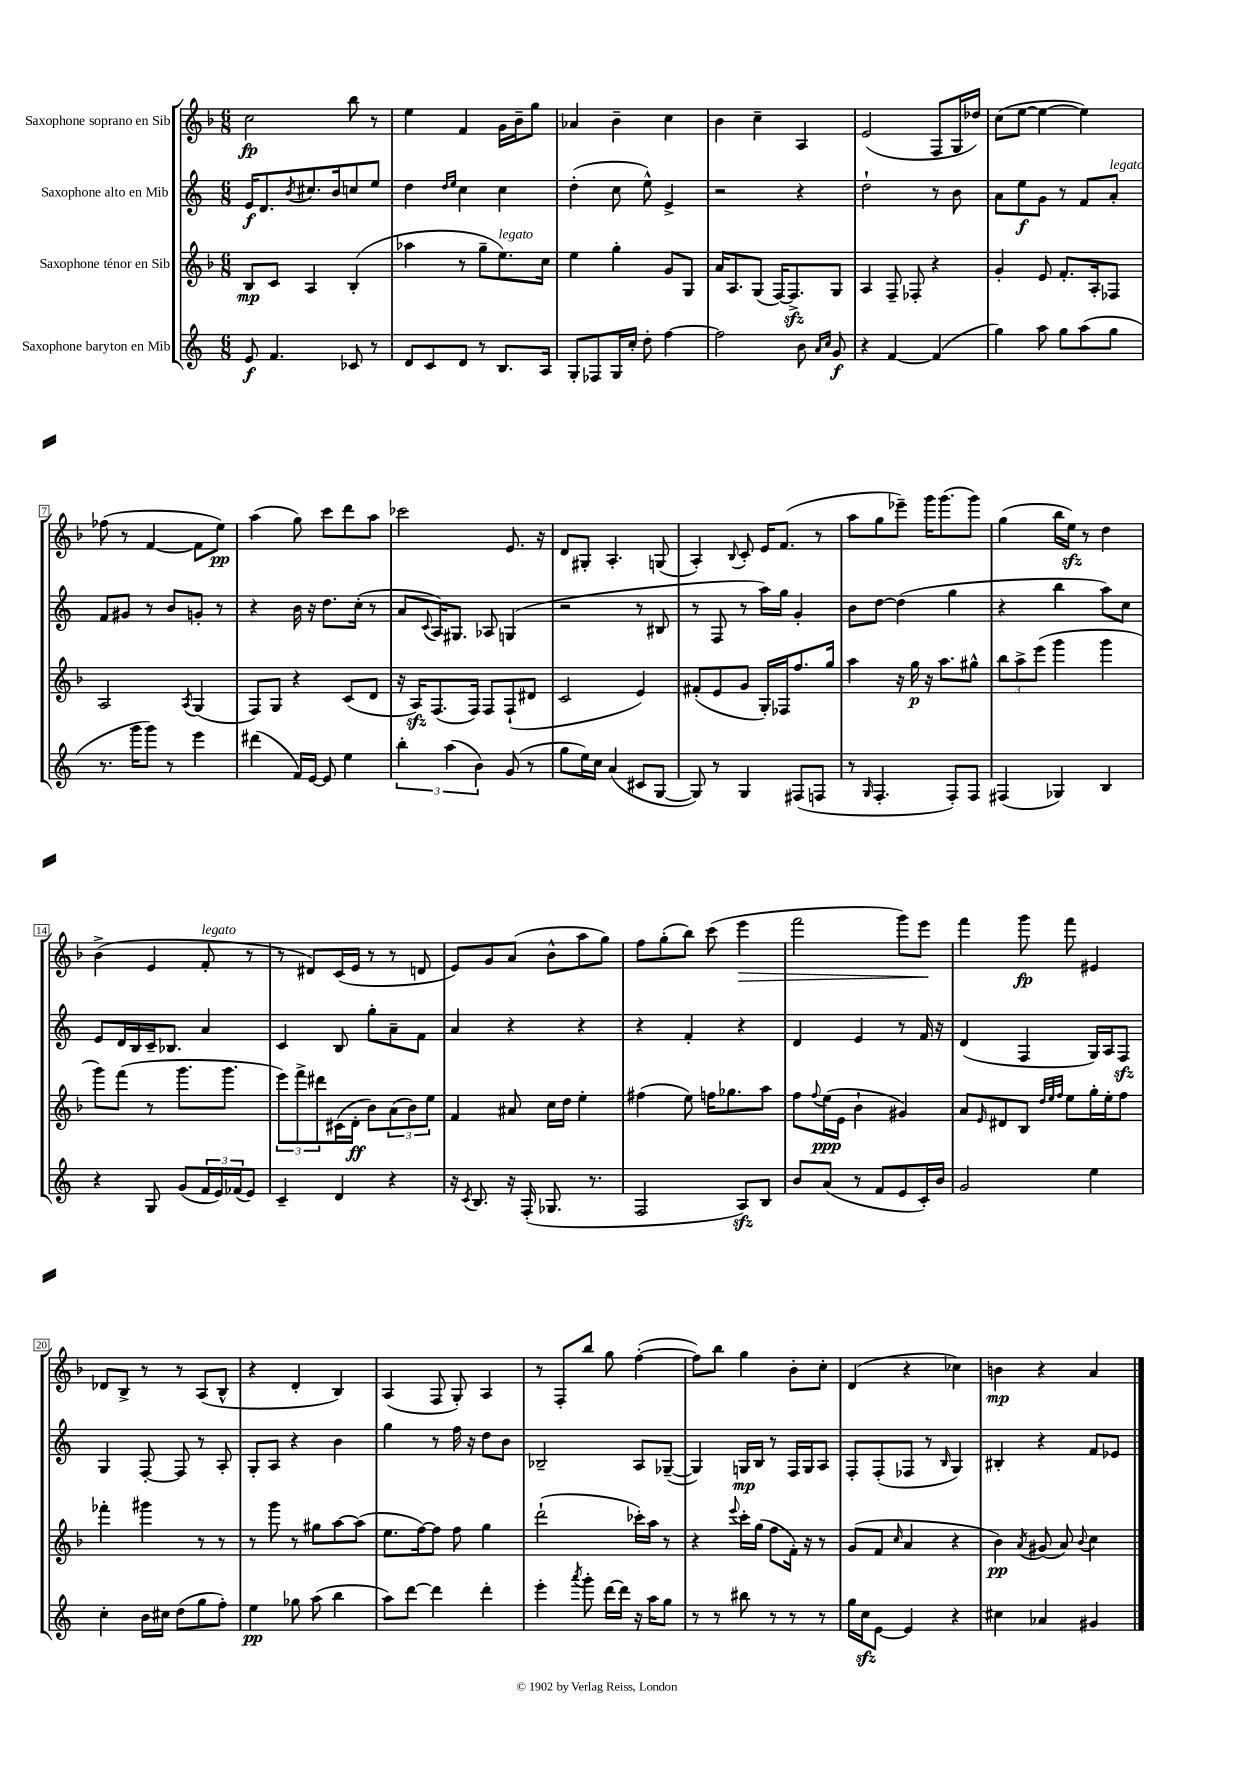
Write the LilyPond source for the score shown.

<<
\new StaffGroup <<
\new Staff = "s0" \with { instrumentName = "Saxophone soprano en Sib" } {
    \clef treble \key f \major \numericTimeSignature \time 6/8
    c''2\fp bes''8 r8 |
    e''4 f'4 g'16 bes'16-- g''8 |
    aes'4 bes'4-- c''4 |
    bes'4 c''4-- a4 |
    e'2( f8 g16 des''16) |
    c''8( e''8~ e''4~ e''4) |
    fes''8( r8 f'4~ f'8 e''8\pp) |
    a''4( g''8) c'''8 d'''8 a''8 |
    ces'''2 e'8. r16 |
    d'8 gis8-. a4.-. g8( |
    a4-.) \appoggiatura { bes8 } c'8-. e'16 f'8.( r8 |
    a''8 g''8 ees'''8--) g'''16 g'''8.( g'''8) |
    g''4( bes''16 e''16\sfz) r8 d''4 |
    bes'4->( e'4 f'8-.^\markup { \italic "legato" } r8 |
    r8 dis'8) c'16( e'16 r8 r8 d'8 |
    e'8) g'8 a'8( bes'8-^ a''8 g''8) |
    f''8 g''8-.( bes''8) c'''8( e'''4\> |
    f'''2 g'''8) e'''8\! |
    f'''4 g'''8\fp f'''8 eis'4 |
    des'8 bes8-> r8 r8 a8( bes8-^ |
    r4 d'4-. bes4) |
    a4( f8 g8-.) a4 |
    r8 f8-. bes''8 g''8 f''4~-.( |
    f''8) bes''8 g''4 bes'8-. c''8-. |
    d'4( r4 ces''4) |
    b'4\mp r4 a'4 \bar "|." |
}
\new Staff = "s1" \with { instrumentName = "Saxophone alto en Mib" } {
    \clef treble \key c \major \numericTimeSignature \time 6/8
    e'16\f d'8. \acciaccatura { b'8 } cis''8. b'16 c''8 e''8 |
    d''4 \grace { d''16 e''16 } c''4 c''4 |
    d''4-.( c''8 e''8-^) e'4-> |
    r2 r4 |
    d''2-! r8 b'8 |
    a'8 e''8\f g'8 r8 f'8 a'8-.^\markup { \italic "legato" } |
    f'8 gis'8 r8 b'8 g'8-. r8 |
    r4 b'16 r16 d''8. c''16-.( r8 |
    a'8 \appoggiatura { c'8 } a16) gis8. aes8 g4( |
    r2 r8 bis8 |
    r8 f8 r8 a''16) g''16 g'4-. |
    b'8 d''8~ d''4( g''4 |
    r4 b''4 a''8) c''8 |
    e'8 d'16 b16 c'16-- bes8. a'4 |
    c'4 b8 g''8-. a'8-- f'8 |
    a'4 r4 r4 |
    r4 f'4-. r4 |
    d'4 e'4 r8 f'16 r16 |
    d'4( f4 g16) a16 f8\sfz |
    g4 f8~-. f8 r8 a8-. |
    g8-. a8 r4 b'4 |
    g''4 r8 f''16 r16 d''8 b'8 |
    bes2-- a8 ges8~--( |
    ges4) g16\mp b16 r8 f16 g16 a8 |
    f8-. f8-.( fes8 r8 \grace { b16 } g4) |
    bis4-. r4 f'8 ees'8 \bar "|." |
}
\new Staff = "s2" \with { instrumentName = "Saxophone ténor en Sib" } {
    \clef treble \key f \major \numericTimeSignature \time 6/8
    bes8\mp c'8 a4 bes4-.( |
    aes''4 r8 g''8-- e''8.^\markup { \italic "legato" }) c''16 |
    e''4 g''4-. g'8 g8 |
    a'16 a8. g8( f16~) f8.->\sfz g8 |
    a4 f8-- fes8-. r4 |
    g'4-. e'8 f'8.-. a16-. fes8 |
    a2 \acciaccatura { a8 } g4( |
    f8) g8 r4 c'8( d'8 |
    r16 a16\sfz) f8.( f16) f8 f8-!( dis'8 |
    c'2 e'4) |
    fis'8-.( e'8 g'8 g16-.) fes16 f''8. g''16 |
    a''4 r16 g''16\p r16 a''8. gis''8-^ |
    \tuplet 3/2 { bes''8 a''8-> e'''8( } g'''4 g'''4 |
    g'''8) f'''8( r8 g'''8. g'''8. |
    \tuplet 3/2 { e'''8) f'''8-> dis'''8 } cis'16( d'16-.\ff bes'8) \tuplet 3/2 { a'8( bes'8) e''8 } |
    f'4 ais'8 c''16 d''16 e''4-. |
    fis''4( e''8) f''16 ges''8. a''8 |
    f''8 \appoggiatura { f''8 } e''16\ppp( e'16 bes'4-! gis'4) |
    a'8 \grace { e'16 } dis'8 bes8 \grace { d''32 e''32 f''32 } e''8 g''16-. e''16-. f''8 |
    fes'''4-. gis'''4 r8 r8 |
    r8 g'''8 r8 gis''8 a''8~ a''8( |
    e''8. f''16~) f''8 f''8 g''4 |
    d'''2-!( ces'''16-.) a''16 r8 |
    r4 \appoggiatura { e'''8 } c'''16-. g''16( f''8 f'16-.) r16 r8 |
    g'8( f'8 \grace { c''16 } a'4 r4 |
    bes'4\pp) \acciaccatura { a'8 } gis'8( a'8) \appoggiatura { bes'8 } c''4 \bar "|." |
}
\new Staff = "s3" \with { instrumentName = "Saxophone baryton en Mib" } {
    \clef treble \key c \major \numericTimeSignature \time 6/8
    e'8\f f'4. ces'8 r8 |
    d'8 c'8 d'8 r8 b8. a16 |
    g8-. fes8 g16 c''16-. d''8-. f''4~ |
    f''2 b'8 \grace { a'16 c''16 } g'8\f |
    r4 f'4~ f'4( |
    g''4) a''8 g''8 a''8( g''8 |
    r8. g'''16 g'''8) r8 e'''4 |
    dis'''4( f'16) e'16~ e'8 e''4 |
    \tuplet 3/2 { b''4-. a''4( b'4) } g'8( r8 |
    g''8 e''16) c''16 a'4( cis'8 g8~ |
    g8) r8 g4 fis8( f8 |
    r8 \grace { g16 } f4.-. f8-.) f8 |
    fis4( ges4) b4 |
    r4 g8 g'8( \tuplet 3/2 { f'16 e'16) fes'16( } e'8) |
    c'4-- d'4 r4 |
    r16 \acciaccatura { c'8 } b8. r16 f16-.( ges8. r8. |
    f2 a8\sfz) b8 |
    b'8 a'8( r8 f'8 e'8 c'16-.) b'16 |
    g'2 e''4 |
    c''4-. b'16 cis''16 d''8( g''8 f''8-.) |
    e''4\pp ges''8 a''8( b''4 |
    a''8) d'''8~ d'''4 d'''4-. |
    e'''4-. \acciaccatura { a'''8 } g'''8-. d'''16~ d'''16 r16 a''16 g''8 |
    r8 r8 bis''8 r8 r8 r8 |
    g''16 c''16\sfz e'8~ e'4 r4 |
    cis''4 aes'4 gis'4 \bar "|." |
}
>>
>>
\layout { \context { \Score \override BarNumber.stencil = #(make-stencil-boxer 0.1 0.3 ly:text-interface::print) } }
